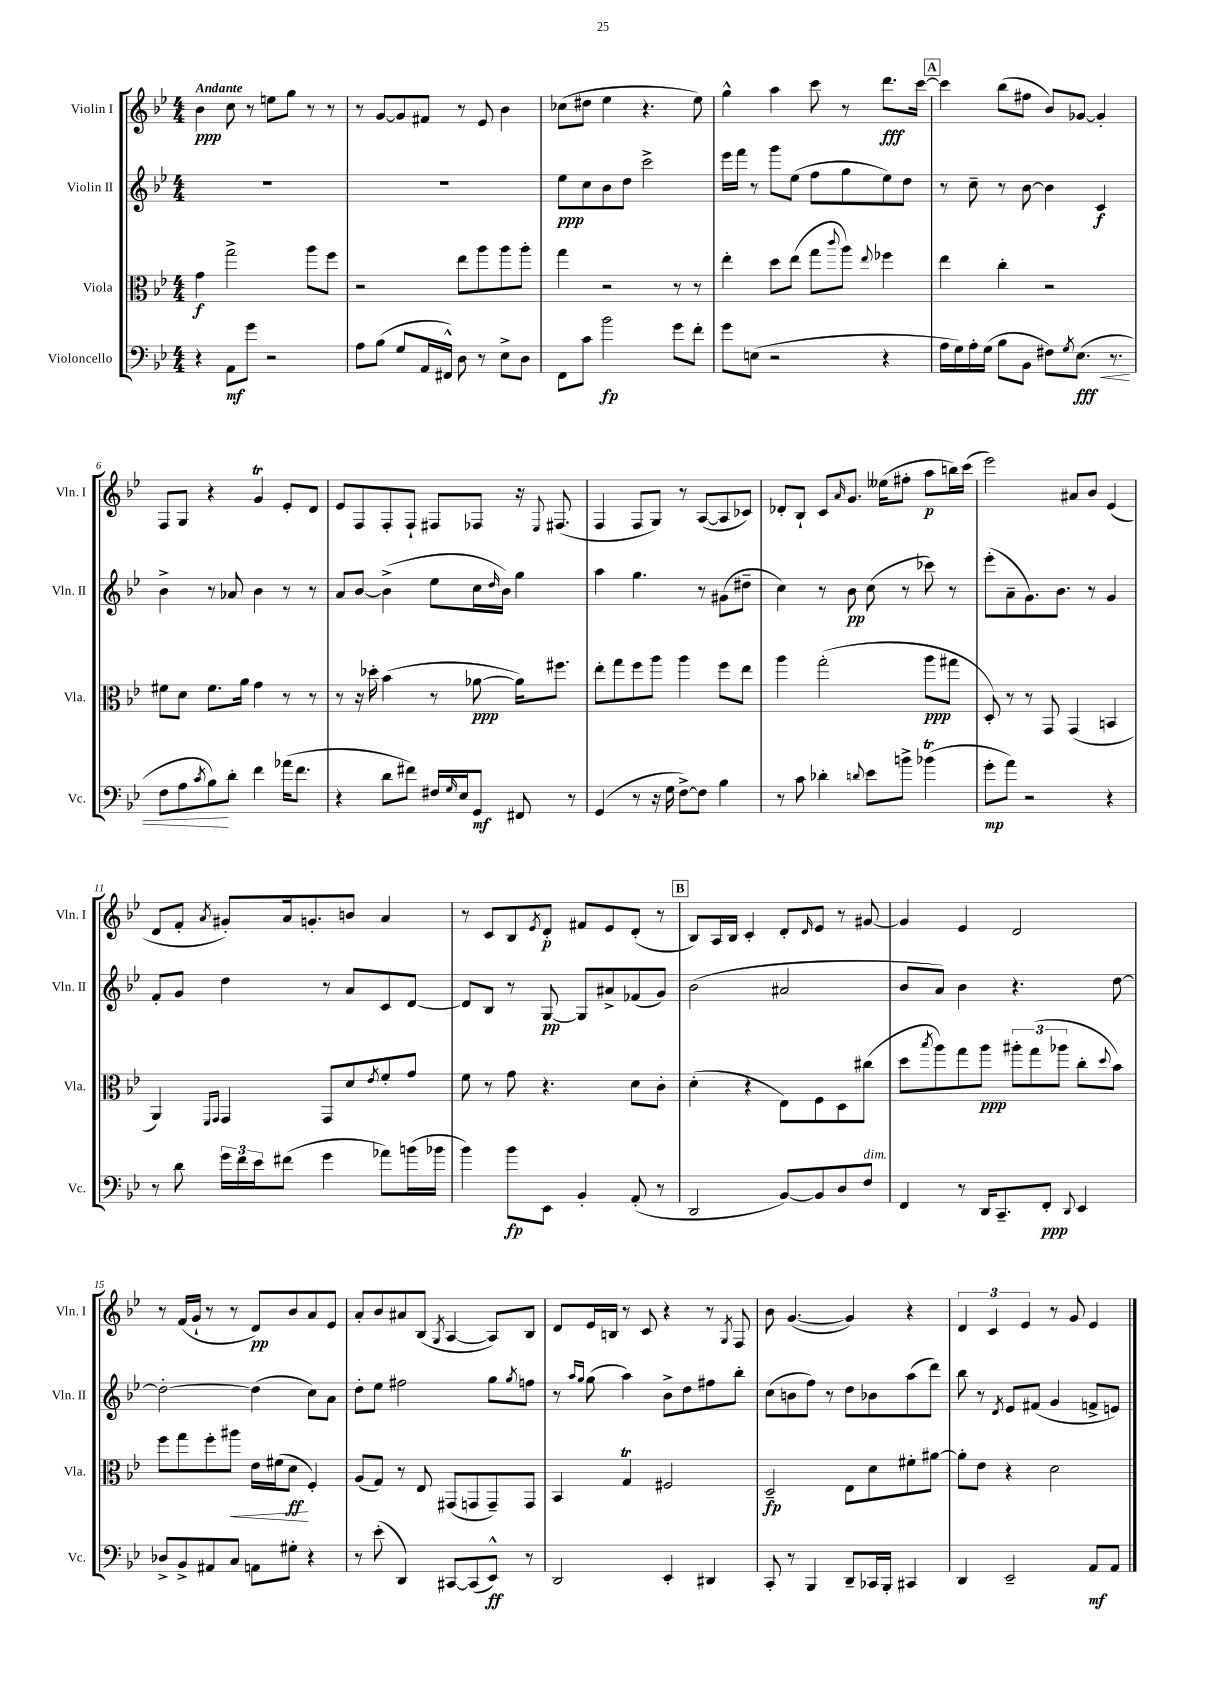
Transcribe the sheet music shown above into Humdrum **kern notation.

**kern	**kern	**kern	**kern
*staff4	*staff3	*staff2	*staff1
*clefF4	*clefC3	*clefG2	*clefG2
*k[b-e-]	*k[b-e-]	*k[b-e-]	*k[b-e-]
*M4/4	*M4/4	*M4/4	*M4/4
4r	4g	1r	4b-
8AA	2gg^	.	8cc
8g	.	.	8r
2r	.	.	8ee
.	.	.	8gg
.	8aa	.	8r
.	8ff	.	8r
=	=	=	=
8A	2r	1r	8r
(8B-	.	.	[8g
8G	.	.	8g]
16AA	.	.	8f#
16FF#^^)	.	.	.
8D	8ee-	.	8r
8r	8aa	.	8e-
8E-^	8aa	.	4b-
8D	8aa'	.	.
=	=	=	=
8FF	4gg	8ee-	(8cc-
8c	.	8cc	8dd#
2b-	2r	8b-	4ee-
.	.	8dd	.
.	.	2ccc^	4.r
8g	8r	.	.
8f'	8r	.	8ee-)
=	=	=	=
8g	4ee-'	16eee-	4gg^^
.	.	16fff	.
(8E	.	8r	.
2r	8dd	8ggg	4aa
.	(8ee-	(8ee-	.
.	8gg	8ff	8ccc
.	8qqccc	.	.
.	8aa)	8gg	8r
.	8qqee-	.	.
4r	4ff-	8ee-)	8.ddd
.	.	8dd	.
.	.	.	[16ccc
=	=	=	=
16A	4ee-	8r	4ccc]
16G)	.	.	.
16A'	.	8cc~	.
(16G	.	.	.
8B-	4cc'	8r	(8bb-
8BB-	.	[8b-	8ff#
8F#)	2r	4b-]	8b-)
8qG	.	.	.
(8.E-	.	.	[8g-
.	.	4c	4g-']
8.r	.	.	.
=	=	=	=
8F	8f#	4b-^	8F
8A	8d	.	8G
8qc	.	.	.
8B-)	8.f#	8r	4r
8d'	.	8a-	.
.	16a	.	.
4f	4g	4b-	4g
(16a-	8r	8r	8e-'
8.f	.	.	.
.	8r	8r	8d
=	=	=	=
4r	8r	8a	8e-
.	16r	[8b-	8F
.	16dd-'	.	.
8d	(4b-	(4b-^]	8F'
8f#)	.	.	8F`
16F#	8r	8ee-	8F#
16qqG	.	.	.
16E-	.	.	.
8GG	[8a-	16cc	8F-
.	.	16qqdd	.
.	.	16b-)	.
8FF#	16a-])	4gg	16r
.	.	.	8qqE-
.	8.ff#	.	(8.F#
8r	.	.	.
=	=	=	=
(4GG	8ee-'	4aa	4F
.	8gg	.	.
8r	8ff	4.gg	8F
16r	8aa	.	8G)
16G	.	.	.
[8F^)	4aa	.	8r
8F]	.	8r	([8A
4B-	8ff	(8g#	8A]
.	8ee-	8dd#~	8c-)
=	=	=	=
8r	4aa	4cc)	8d-'
8c	.	.	8B-`
4d-'	(2gg'	8r	8c
.	.	.	16qqa
.	.	8b-	8.g
8qqd	.	.	.
8e-	.	(8cc	.
.	.	.	(16ee--
8b^	.	8r	8ff#'
(4b-	8aa	8ccc-)	8aa
.	8gg#	8r	16bb)
.	.	.	(16ccc
=	=	=	=
8g'	8D')	(8eee-'	2eee-)
8a)	8r	8a~	.
2r	8r	8.g)	.
.	8GG	.	.
.	.	8.b-	.
.	(4GG	.	8a#
.	.	8r	8b-
4r	4BB	4g	(4e-
=	=	=	=
8r	4AA)	8f'	8d
8d	.	8g	8f'
.	16qqFF	.	.
.	16qqGG	.	8qa
24g	4GG	4dd	8g#')
24f	.	.	.
24e-	.	.	.
(8f#	.	.	16a
.	.	.	8.g'
4g	8GG	8r	.
.	8d	8a	8b
.	8qe-	.	.
8a-)	8f'	8c	4a
(16b	8g	[8d	.
16b-	.	.	.
=	=	=	=
4b-)	8f	8d]	8r
.	8r	8B-	8c
8b-	8g	8r	8B-
.	.	.	8qe-
8EE-	4.r	[8G	8d'
4BB-'	.	8G]	8f#
.	.	8a#^	8e-
(8AA'	8d	(8f-	(8d'
8r	8c'	8g)	8r
=	=	=	=
2DD	(4d'	(2b-	8B-)
.	.	.	16A
.	.	.	16B-
.	4r	.	4c'
[8BB-)	8E-)	2a#	8d'
.	.	.	16qqd
8BB-]	8F	.	8e-
8D	8D	.	8r
8F	(8cc#	.	[8g#
=	=	=	=
4FF	8dd	8b-	4g#]
.	8qbb-	.	.
.	8aa)	8a)	.
8r	8gg	4b-	4e-
16DD	8aa	.	.
8.CC~	.	.	.
.	12aa#'	4.r	2d
.	(12gg	.	.
8FF'	.	.	.
.	12aa-	.	.
8qqDD	.	.	.
4EE-	8cc'	.	.
.	8qqdd	.	.
.	8b-)	[8dd	.
=	=	=	=
8D-^	8ff	2dd'_	8r
8BB-^	8gg	.	(16f
.	.	.	16g`
8AA#	8ff'	.	8r
8C	8aa#	.	8r
8AA	16e-	(4dd]	8d)
.	(16f#	.	.
8G#'	8d	.	8b-
4r	4F')	8cc)	8a
.	.	8a	8e-
=	=	=	=
8r	(8A	8dd'	8a'
(8e-'	8G)	8ee-	8b-
4DD)	8r	2ff#	8a#
.	8E-	.	(8B-
.	.	.	8qG
[8CC#	(8GG#	.	[4A
(8CC#]	8GG	.	.
8EE-^^)	8GG~)	8gg	8A])
.	.	8qgg	.
8r	8GG	8ff	8B-
=	=	=	=
2DD	4BB-	8r	8d
.	.	16qqaa	.
.	.	16qqgg	.
.	.	(8gg	16e-
.	.	.	16B
.	4G	4aa)	8r
.	.	.	8c
4EE-'	2F#	8b-^	4r
.	.	8dd	.
4DD#	.	8ff#	8r
.	.	.	8qG
.	.	8bb-'	8F
=	=	=	=
8CC'	2D~	(8cc	8b-
8r	.	8b	([4.g
4BBB-	.	8ff)	.
.	.	8r	.
8DD~	8E-	8dd	4g])
16CC-	8d	8b-	.
16BBB-'	.	.	.
4CC#	8f#'	(8aa	4r
.	[8a#	8ddd)	.
=	=	=	=
4DD	8a#']	8bb-	6d
.	8e-	8r	.
.	.	.	6c
.	.	8qd	.
2EE-~	4r	8e-	.
.	.	.	6e-
.	.	(8f#	.
.	2d	4g	8r
.	.	.	8g
8AA	.	8f^	4e-
8AA	.	8e)	.
==	==	==	==
*-	*-	*-	*-
